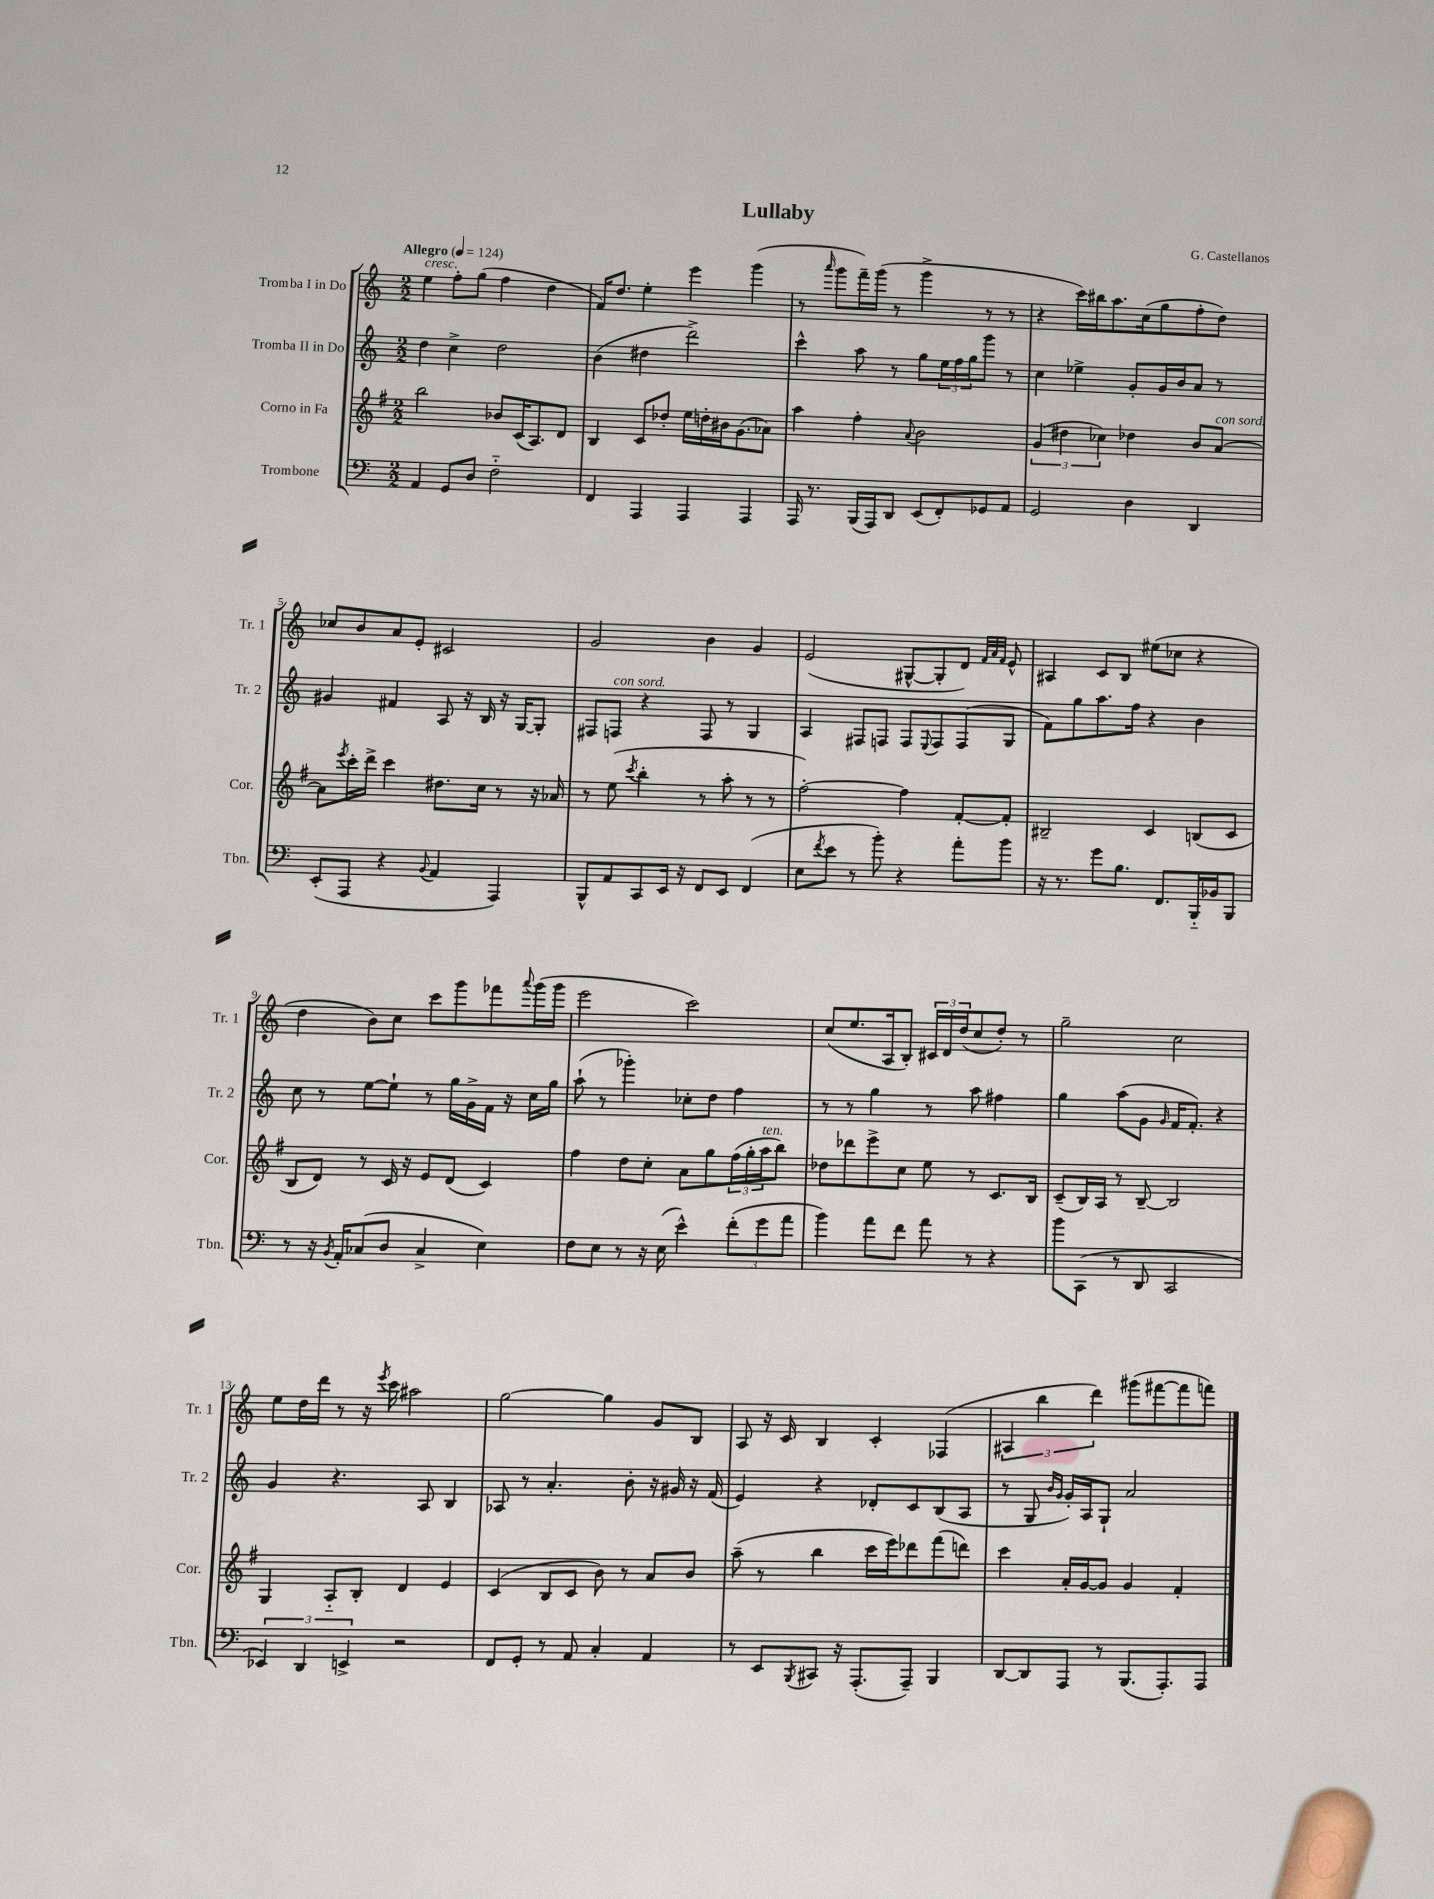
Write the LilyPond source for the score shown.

\header { title = "Lullaby" composer = "G. Castellanos" }
<<
\new StaffGroup <<
\new Staff = "s0" \with { instrumentName = "Tromba I in Do" shortInstrumentName = "Tr. 1" } {
    \clef treble \key c \major \numericTimeSignature \time 2/2 \tempo "Allegro" 4 = 124
    e''4^\markup { \italic "cresc." } f''8-. g''8( f''4 d''4 |
    f'16) d''8. e''4-. e'''4 g'''4( |
    r8 \grace { a'''16 } g'''8 f'''16--) g'''16( r8 g'''4-> r8 r8 |
    r4 c'''16) bis''16 a''8. c''16( g''8 f''8-. d''8) |
    ces''8 b'8 a'8 e'8-. cis'2 |
    g'2 b'4 g'4 |
    e'2( gis8~-^ gis8-. d'8) \grace { f'32 a'32 f'32 } e'8-^ |
    ais4 c'8 b8 eis''8( ces''8 r4 |
    d''4 b'8) c''8 c'''8 g'''8 fes'''8 \appoggiatura { a'''8 } g'''16( g'''16 |
    e'''2 c'''2) |
    c''8( e''8. a16 b8-.) \tuplet 3/2 { cis'16 d'16 d''16( } c''8 d''8-.) r8 |
    g''2-- c''2 |
    e''8 d''16 d'''16 r8 r16 \acciaccatura { e'''8 } c'''16 ais''2 |
    g''2~ g''4 g'8 b8 |
    a8 r16 c'16 b4 c'4-. fes4( |
    \tuplet 3/2 { ais4 b''4 d'''4) } gis'''8( fis'''8~ fis'''8 f'''8) \bar "|." |
}
\new Staff = "s1" \with { instrumentName = "Tromba II in Do" shortInstrumentName = "Tr. 2" } {
    \clef treble \key c \major \numericTimeSignature \time 2/2
    d''4 c''4-> d''2 |
    b'4( dis''4 d'''2->) |
    c'''4-^ a''8 r8 g''8 \tuplet 3/2 { e''16 f''16 g''16 } g'''8 r8 |
    c''4 ees''4-> g'8-. g'16 b'16 a'8 r8 |
    gis'4 fis'4 a8 r16 b16 r16 g16~ g8-. |
    fis8 f8^\markup { \italic "con sord." } r4 f8 r8 g4 |
    a4 fis8 f8 f8 \appoggiatura { e8 } f8 f8( g8 |
    f'8) g''8 a''8. f''16 r4 b'4 |
    c''8 r8 e''8~ e''8-! r8 g''16 g'16-> f'16 r16 c''16 g''16 |
    a''8-!( r8 ges'''4-.) ces''8-. d''8 f''4 |
    r8 r8 g''4 r8 a''8 fis''4 |
    g''4 a''8( g'8 \grace { g'16 } f'16 f'8.-.) r4 |
    g'4 r4. a8 b4 |
    aes8 r8 a'4.-. b'8-. r16 gis'16 r16 f'16( |
    e'4) r4 des'8-. c'8 b8( a8 |
    r8 g8 \grace { b'16 g'16 } g'16-.) a16 g8-! a'2 \bar "|." |
}
\new Staff = "s2" \with { instrumentName = "Corno in Fa" shortInstrumentName = "Cor." } {
    \clef treble \key g \major \numericTimeSignature \time 2/2
    b''2 bes'8 c'16( a8.) d'8 |
    b4 c'8 des''8-. e''16 d''16-. bis'16 g'8.( aes'8) |
    a''4 fis''4-. \appoggiatura { a'8 } b'2 |
    \tuplet 3/2 { g'4( dis''4 ces''4) } des''4 b'8 a'8~^\markup { \italic "con sord." } |
    a'8 \acciaccatura { e'''8 } c'''16-. d'''16-> c'''4 dis''8. c''16 r8 r16 aes'16 |
    r8 e''8( \acciaccatura { c'''8 } b''4-. r8 a''8-. r8 r8 |
    fis''2~-.) fis''4 fis'8~-. fis'8-. |
    bis2-- c'4 b8( c'8 |
    b8 d'8) r8 c'16 r16 e'8 d'8( c'4) |
    fis''4 d''8 c''8-. a'8 g''8 \tuplet 3/2 { fis''16( g''16-. a''16^\markup { \italic "ten." } } b''8) |
    des''8 des'''8 e'''8-> c''8 e''8 r8 c'8. b16 |
    c'8--( b16) a16 r8 b8~-- b2 |
    g4 a8-_ b8-. d'4 e'4 |
    c'4( b8 c'8 b'8) r8 a'8 b'8 |
    a''8--( r8 b''4 c'''16 e'''16) des'''8 fis'''8( d'''8) |
    c'''4 a'16-. g'16~ g'8 g'4 fis'4-. \bar "|." |
}
\new Staff = "s3" \with { instrumentName = "Trombone" shortInstrumentName = "Tbn." } {
    \clef bass \key c \major \numericTimeSignature \time 2/2
    a,4 g,8 d8 f2-_ |
    f,4 a,,4 a,,4 a,,4 |
    a,,16 r8. b,,16( a,,16) d,8 e,8( f,8-.) ges,8 a,8 |
    g,2 d4 d,4 |
    e,8-.( a,,8 r4 \appoggiatura { b,8 } a,4 a,,4) |
    b,,8-^ a,8 c,8 e,16 r16 f,8 e,8 f,4( |
    e8 \acciaccatura { f'8 } e'8 r8 b'8-.) r4 a'8-. b'8 |
    r16 r8. g'8 b8. f,8. b,,16-_ bes,16 b,,8 |
    r8 r16 \acciaccatura { b,8 } a,16-. ces8( d8 ces4-> e4) |
    f8 e8 r8 r16 e16( e'4-^) \tuplet 3/2 { f'8-.( g'8 a'8 } |
    b'4) a'8 f'8 a'8 r8 r4 |
    b'8 c,8( r8 d,8 c,2 |
    \tuplet 3/2 { ees,4) d,4 e,4-> } r2 |
    f,8 g,8-. r8 a,8 c4-. a,4 |
    r8 e,8 \acciaccatura { b,,8 } cis,8 r16 a,,8.-.( a,,8--) b,,4 |
    d,8~ d,8 a,,8 r8 b,,8.( a,,8.-.) a,,8 \bar "|." |
}
>>
>>
